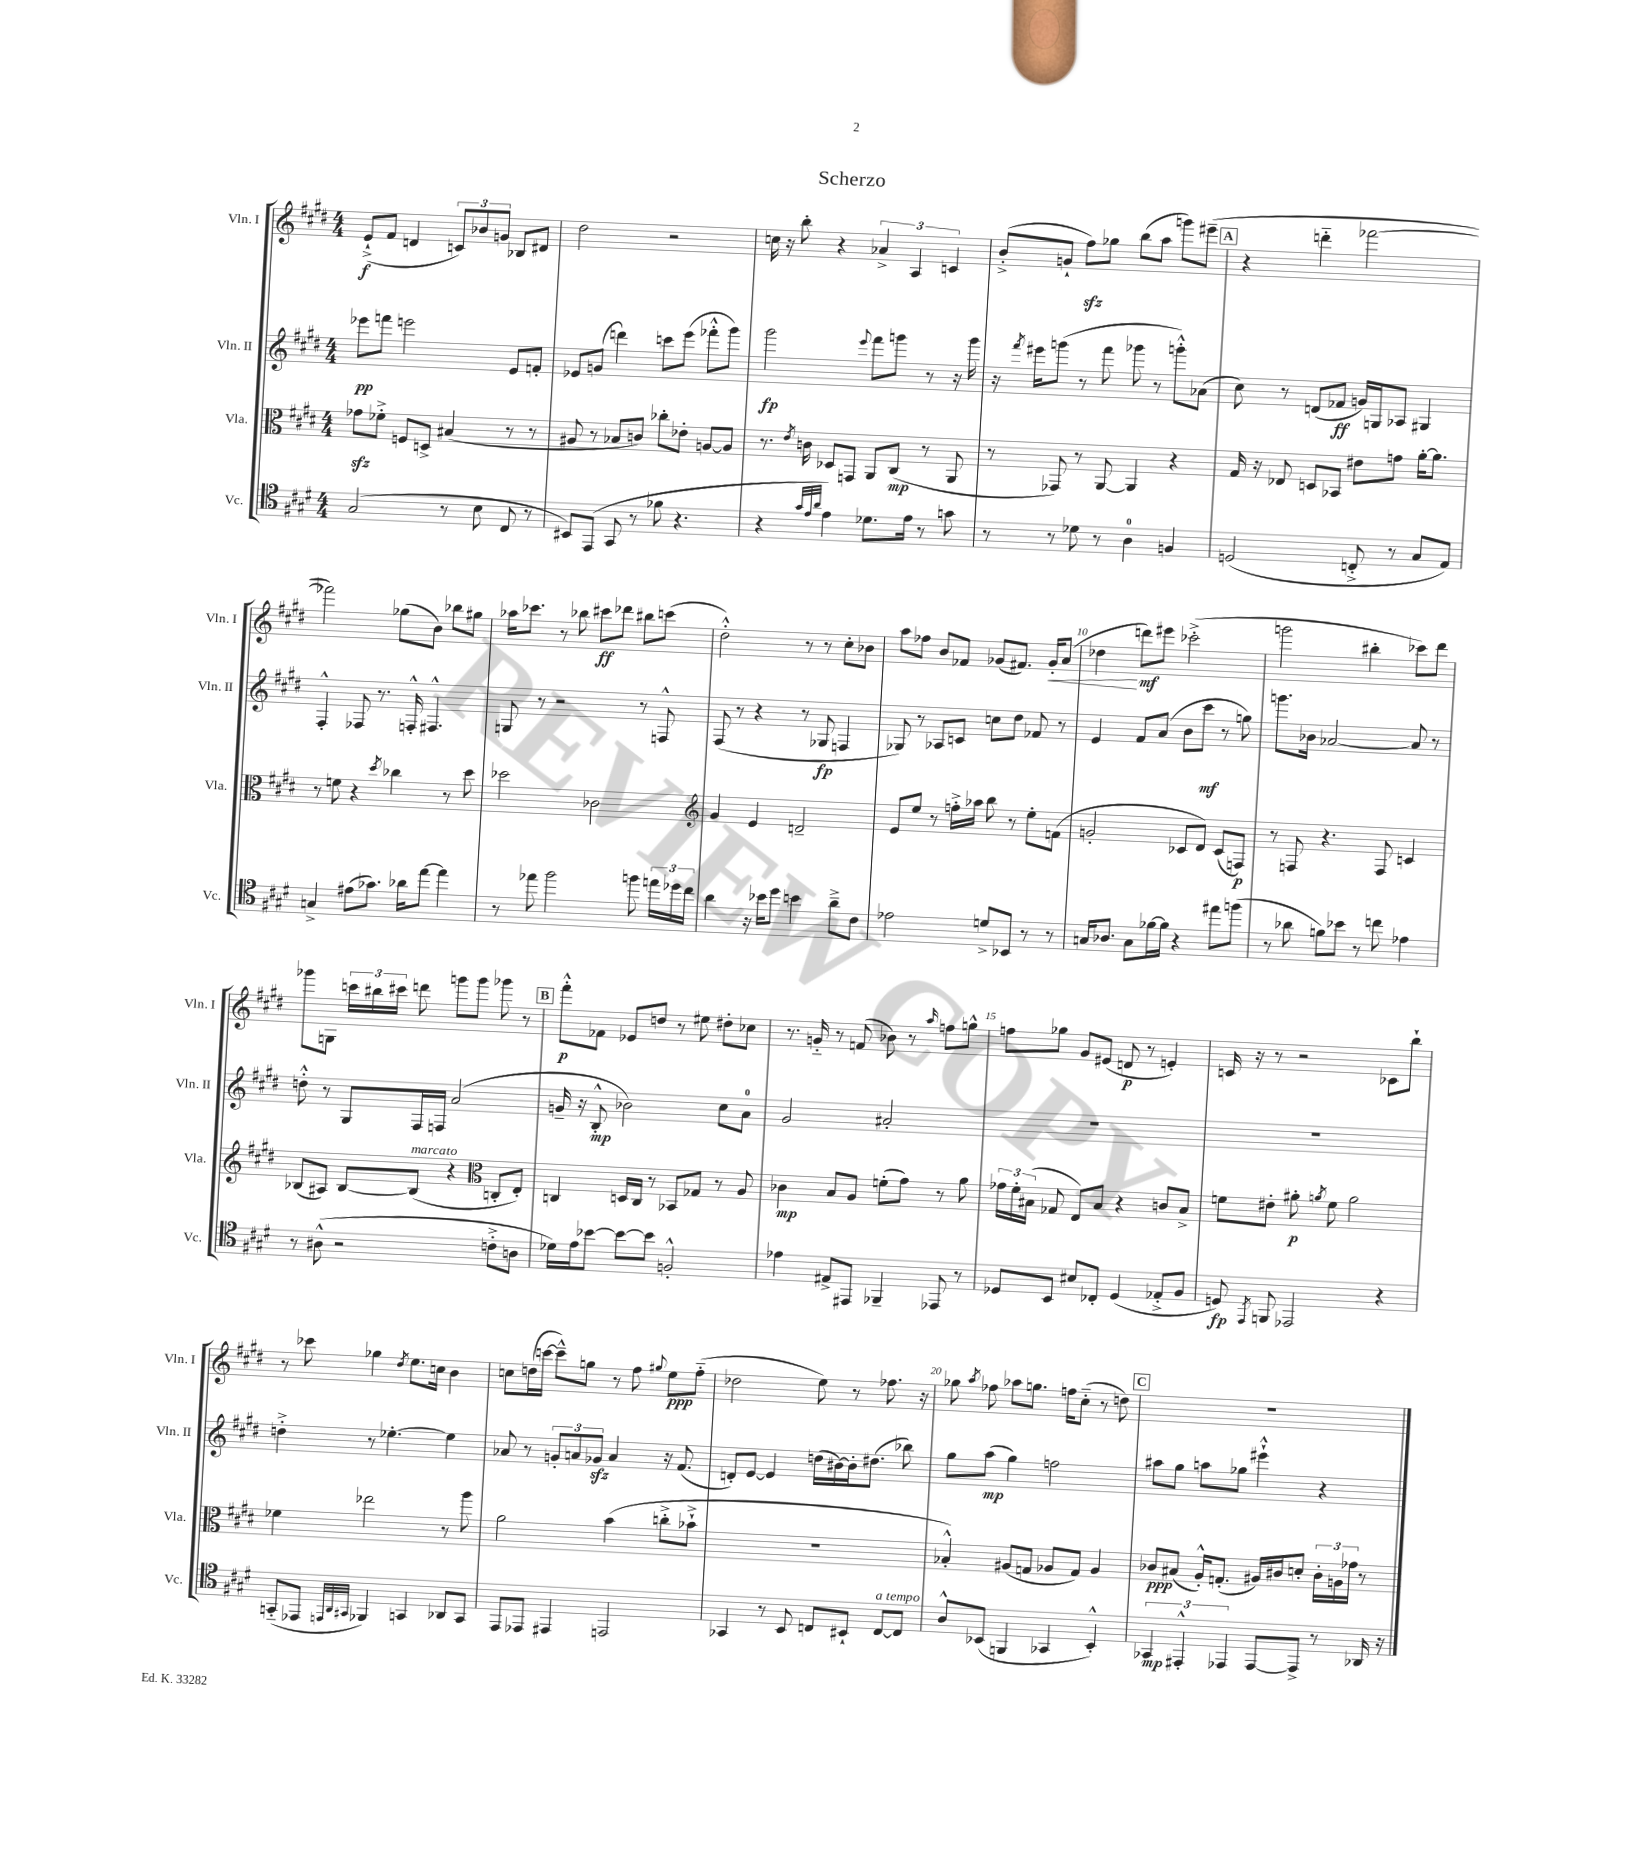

**kern	**dynam	**kern	**dynam	**kern	**dynam	**kern	**dynam
*part4	*part4	*part3	*part3	*part2	*part2	*part1	*part1
*staff4	*staff4	*staff3	*staff3	*staff2	*staff2	*staff1	*staff1
*I"Vc.	*	*I"Vla.	*	*I"Vln. II	*	*I"Vln. I	*
*I'Vc.	*	*I'Vla.	*	*I'Vln. II	*	*I'Vln. I	*
*clefC4	*	*clefC3	*	*clefG2	*	*clefG2	*
*k[f#c#g#d#]	*	*k[f#c#g#d#]	*	*k[f#c#g#d#]	*	*k[f#c#g#d#]	*
*M4/4	*	*M4/4	*	*M4/4	*	*M4/4	*
=1	=1	=1	=1	=1	=1	=1	=1
(2G#/	.	8g-Xzz\L	.	8eee-X\L	pp	(8e`^/L	f
.	.	8f-X'^\J	.	8fffn\J	.	8f#/J	.
.	.	8Fn/L	.	2eeen\	.	4dn/	.
.	.	8Dn^/J	.	.	.	.	.
8r	.	(4B#X/	.	.	.	12cn/L)	.
.	.	.	.	.	.	12b-X/	.
8B\	.	.	.	.	.	.	.
.	.	.	.	.	.	12gn/J	.
8C#/	.	8r	.	8e/L	.	8B-X/L	.
8r	.	8r	.	8fn'/J	.	8d#X/J	.
=2	=2	=2	=2	=2	=2	=2	=2
8BB#X/L)	.	8A#X/	.	8e-X/L	.	2dd#\	.
(8EE/J	.	8r	.	(8gn/J	.	.	.
8GG#/	.	8B-X/L	.	4dddn\)	.	.	.
8r	.	8cn/J)	.	.	.	.	.
8f-X\	.	8cc-X'\L	.	8cccn\L	.	2r	.
4.r	.	8e-X'\J	.	(8eee\J	.	.	.
.	.	[8An/L	.	8fff-X'^^\L	.	.	.
.	.	8A/J]	.	8ggg#\J)	.	.	.
=3	=3	=3	=3	=3	=3	=3	=3
4r	.	8.r	.	2ggg#\	fp	16ccn\	.
.	.	.	.	.	.	16r	.
.	.	.	.	.	.	8bb'\	.
.	.	8qe/	.	.	.	.	.
.	.	16cn\	.	.	.	.	.
32qqg#/LLL	.	.	.	.	.	.	.
32qqe/	.	.	.	.	.	.	.
32qqa/JJJ	.	.	.	.	.	.	.
4e\)	.	8D-X/L	.	.	.	4r	.
.	.	8GGn/J	.	.	.	.	.
.	.	.	.	8qqeee/	.	.	.
8.d-X\L	.	8AA/L	.	8fff#\L	.	6a-X^/	.
.	.	(8C#/J	mp	8gggn\J	.	.	.
.	.	.	.	.	.	6A/	.
16e\Jk	.	.	.	.	.	.	.
8r	.	8r	.	8r	.	.	.
.	.	.	.	.	.	6cn/	.
8gn\	.	8AA/	.	16r	.	.	.
.	.	.	.	16ggg\	.	.	.
=4	=4	=4	=4	=4	=4	=4	=4
8r	.	8r	.	16r	.	(8b'^/L	.
.	.	.	.	8qfff#/	.	.	.
.	.	.	.	16eee#X\KL	.	.	.
8r	.	8GG-X/)	.	(8gggn\J	.	8gn`/J	.
8d-X\	.	8r	.	8r	.	8ff#zz\L)	.
8r	.	[8AA/	.	8fff#\	.	8gg-X\J	.
4A\	.	4AA/]	.	8ggg-X\	.	(8bb\L	.
.	.	.	.	8r	.	8aa\J	.
4Fn/	.	4r	.	8gggn'^^\L)	.	8gggn\L)	.
.	.	.	.	(8a-X\J	.	(8eee#X~\J	.
!!LO:REH:place=s1:t=A
=5	=5	=5	=5	=5	=5	=5	=5
(2Dn/	.	16G#/	.	8cc#\)	.	4r	.
.	.	16r	.	.	.	.	.
.	.	8E-X/	.	8r	.	.	.
.	.	8Dn/L	.	(8dn/L	.	4dddn\	.
.	.	8BB-X/J	.	8f-X/J	ff	.	.
8Cn'^/	.	8e#X\L	.	16gn/LL)	.	[2fff-X\	.
.	.	.	.	16Gn/J	.	.	.
8r	.	8gn\J	.	8A-X/J	.	.	.
8G#/L	.	[16a'\KL	.	4G#X/	.	.	.
.	.	8.a\J]	.	.	.	.	.
8E/J)	.	.	.	.	.	.	.
!!LO:LB:g=z
=6	=6	=6	=6	=6	=6	=6	=6
4Gn^/	.	8r	.	4F#'^^/	.	2fff-X\])	.
.	.	8fn\	.	.	.	.	.
(8e#X\L	.	4r	.	8F-X/	.	.	.
8.g-X\J)	.	.	.	8.r	.	.	.
.	.	8qdd#/	.	.	.	.	.
.	.	4cc-X\	.	.	.	(8gg-X\L	.
16a-X\KL	.	.	.	16Fn'^^/	.	.	.
[8ee\J	.	.	.	4.F#X^^/	.	8b\J)	.
4ee\]	.	8r	.	.	.	8bb-X\L	.
.	.	8dd#\	.	.	.	8gg#X\J	.
=7	=7	=7	=7	=7	=7	=7	=7
8r	.	2dd-X\	.	8Gn/	.	16aa-X\KL	.
.	.	.	.	.	.	8.ccc-X\J	.
8ee-X\	.	.	.	8r	.	.	.
2ff#\	.	.	.	2r	.	8r	.
.	.	.	.	.	.	8bb-X\	.
.	.	2c-X\	.	.	.	8ccc#X\L	ff
.	.	.	.	.	.	8ddd-X\J	.
8ffn\	.	.	.	8r	.	8bb#X\L	.
24een\LL	.	.	.	8Fn^^/	.	(8cccn\J	.
24dd-X\	.	.	.	.	.	.	.
24cc#\JJ	.	.	.	.	.	.	.
=8	=8	=8	=8	=8	=8	=8	=8
*	*	*clefG2	*	*	*	*	*
4a\	.	4g#/	.	(8F#/	.	2dd#'^^\)	.
.	.	.	.	8r	.	.	.
16r	.	4e/	.	4r	.	.	.
16b-X\KL	.	.	.	.	.	.	.
8dd#\J	.	.	.	.	.	.	.
4bn\	.	2dn~/	.	8r	.	8r	.
.	.	.	.	8G-X/	fp	8r	.
8a~^\L	.	.	.	4Fn/	.	8cc#'\L	.
8c#\J	.	.	.	.	.	8b-X\J	.
=9	=9	=9	=9	=9	=9	=9	=9
2e-X\	.	8e/L	.	8G-X/)	.	8aa\L	.
.	.	8ee/J	.	8r	.	8ff-X\J	.
.	.	8r	.	8A-X/L	.	8b/L	.
.	.	16ffn'^\LL	.	8cn/J	.	8f-X/J	.
.	.	16aa-X\JJ	.	.	.	.	.
8dn^/L	.	8bb\	.	8ccn\L	.	(8g-X/L	.
8BB-X/J	.	8r	.	8dd#\J	.	8.f#X/J)	.
8r	.	8ee'\L	.	8f-X/	.	.	.
!	!	!	!	!	!	!	!LO:HP:b
.	.	.	.	.	.	16g-'/KL	<
8r	.	(8fn\J	.	8r	.	(8a/J	.
=10	=10	=10	=10	=10	=10	=10	=10
16Gn/KL	.	2gn'/	.	4e/	.	4dd-X\	.
8.A-X/J	.	.	.	.	.	.	.
8G\L	.	.	.	8f#/L	.	8dddn\L)	[ mf
[16f-X\L	.	.	.	(8a/J	.	8eee#X\J	.
16f-\JJ]	.	.	.	.	.	.	.
4r	.	8c-X/L	.	8b\L	.	(2ccc-X'^\	.
.	.	8d#/J)	.	8ccc#\J	mf	.	.
8ee#X\L	.	(8c-/L	.	8r	.	.	.
(8ffn\J	.	8Fn/J)	p	8ggn\)	.	.	.
=11	=11	=11	=11	=11	=11	=11	=11
8r	.	8r	.	8.gggn\L	.	2gggn\	.
8a-X\	.	8Fn/	.	.	.	.	.
.	.	.	.	16b-X\Jk	.	.	.
8fn\L)	.	4.r	.	[2a-X/	.	.	.
8b-X\J	.	.	.	.	.	.	.
8r	.	.	.	.	.	4bb#X'\	.
8ccn\	.	8F/	.	.	.	.	.
4e-X\	.	4cn/	.	8a-/]	.	8ccc-X\L)	.
.	.	.	.	8r	.	8ddd#\J	.
!!LO:LB:g=z
=12	=12	=12	=12	=12	=12	=12	=12
8r	.	(8B-X/L	.	8ddn'^^\	.	8ggg-X\L	.
(8A#X^^\	.	8A#X/J)	.	8r	.	8Gn\J	.
2r	.	[8B-/L	.	8G#/L	.	24cccn\LL	.
.	.	.	.	.	.	24bb#X\	.
.	.	.	.	.	.	24ccc#X\JJ	.
!	!	!LO:TX:a:i:t=marcato	!	!	!	!	!
.	.	(8B-/J]	.	16F#/L	.	8dddn\	.
.	.	.	.	16Fn/JJ	.	.	.
.	.	4r	.	(2a/	.	8gggn\L	.
.	.	.	.	.	.	8ggg\J	.
*	*	*clefC3	*	*	*	*	*
8cn'^\L	.	8Cn'/L	.	.	.	8ggg-X\	.
8An\J	.	8E'/J)	.	.	.	8r	.
!!LO:REH:place=s1:t=B
=13	=13	=13	=13	=13	=13	=13	=13
16d-X\LL)	.	4Cn/	.	16gn~/	.	8fff#'^^\L	p
16e\J	.	.	.	16r	.	.	.
[8b-X\J	.	.	.	8B'^^/	mp	8f-X\J	.
8b-\L_	.	16Dn/LL	.	2b-X\)	.	8e-X/L	.
.	.	16C/JJ	.	.	.	.	.
8b-\J]	.	8r	.	.	.	8ddn/J	.
2Fn'^^/	.	8BB-X/L	.	.	.	8r	.
.	.	8G-X/J	.	.	.	8ee#X\	.
.	.	8r	.	8cc#\L	.	8dd#X'\L	.
.	.	8A/	.	8a\J	.	8cc-X\J	.
=14	=14	=14	=14	=14	=14	=14	=14
4e-X\	.	4c-X\	mp	2g#/	.	8.r	.
.	.	.	.	.	.	16gn/	.
8E#X^/L	.	8B/L	.	.	.	8r	.
8EE#X/J	.	8A/J	.	.	.	(8fn/	.
4FF-X~/	.	(8fn'\L	.	2a#X'/	.	8b-X\)	.
.	.	8g#\J)	.	.	.	8r	.
.	.	.	.	.	.	16qqaa/	.
8EE-X/	.	8r	.	.	.	8ffn\L	.
8r	.	8a\	.	.	.	8ggn^^\J	.
=15	=15	=15	=15	=15	=15	=15	=15
8D-X/L	.	24g-X\LL	.	1r	.	8ffn\L	.
.	.	24f#'\	.	.	.	.	.
.	.	(24B#X\JJ	.	.	.	.	.
8BB/J	.	8G-X/	.	.	.	8gg-X\J	.
8B#X/L	.	8E/L)	.	.	.	8g#/L	.
8C-X'/J	.	8B#/J	.	.	.	(8e#X/J	.
(4D-/	.	4r	.	.	.	8dn/	p
.	.	.	.	.	.	8r	.
8E-X'^/L	.	8cn/L	.	.	.	4en'/)	.
8F#/J	.	8B#^/J	.	.	.	.	.
=16	=16	=16	=16	=16	=16	=16	=16
8Dn/)	fp	8fn\L	.	1r	.	16cn/	.
.	.	.	.	.	.	16r	.
8qEE/	.	.	.	.	.	.	.
8FFn/	.	8e#X'\J	.	.	.	8r	.
2EE-X/	.	8a#X'\	p	.	.	2r	.
.	.	8qan/	.	.	.	.	.
.	.	8f\	.	.	.	.	.
.	.	2a\	.	.	.	.	.
4r	.	.	.	.	.	8c-X\L	.
.	.	.	.	.	.	8bb`\J	.
!!LO:LB:g=z
=17	=17	=17	=17	=17	=17	=17	=17
(8GGn/L	.	4f-X\	.	4ddn'^\	.	8r	.
8EE-X/J	.	.	.	.	.	8ccc-X\	.
32qqEEn/LLL	.	.	.	.	.	.	.
32qqAA/	.	.	.	.	.	.	.
32qqGG#X/JJJ	.	.	.	.	.	.	.
4FF-X/)	.	2ee-X\	.	8r	.	4gg-X\	.
.	.	.	.	[4.ee-X'\	.	.	.
.	.	.	.	.	.	8qdd#/	.
4GGn/	.	.	.	.	.	8.ee\L	.
.	.	.	.	.	.	16ccn\Jk	.
8AA-X/L	.	8r	.	4ee-\]	.	4b\	.
8GG/J	.	8aa\	.	.	.	.	.
=18	=18	=18	=18	=18	=18	=18	=18
8EE/L	.	2a\	.	8a-X/	.	8ccn\L	.
8EE-X/J	.	.	.	8r	.	(16ddn\L	.
.	.	.	.	.	.	[16cccn\JJ	.
4EE#X/	.	.	.	12gn'/L	.	8ccc~^^\L])	.
.	.	.	.	12an/	.	.	.
.	.	.	.	.	.	8ggn\J	.
.	.	.	.	12g-Xzz/J	.	.	.
2EEn/	.	(4b\	.	4a/	.	8r	.
.	.	.	.	.	.	8ff#\	.
.	.	.	.	.	.	8qqgg#X/	.
.	.	8ccn'^\L	.	16r	.	8ee\L	ppp
.	.	.	.	(8.f#/	.	.	.
.	.	8b-X`^\J	.	.	.	(8ff#\J	.
=19	=19	=19	=19	=19	=19	=19	=19
4GG-X/	.	1r	.	8dn'/L)	.	2dd-X\	.
.	.	.	.	[8e/J	.	.	.
8r	.	.	.	4e/]	.	.	.
8BB/	.	.	.	.	.	.	.
8Cn/L	.	.	.	(16ddn\LL	.	8ee\)	.
.	.	.	.	[16b#X\)	.	.	.
8BB#X`/J	.	.	.	16b#'\J]	.	8r	.
.	.	.	.	(8.dd#X\J	.	.	.
!LO:TX:a:i:t=a tempo	!	!	!	!	!	!	!
[8C/L	.	.	.	.	.	8.ff-X\	.
8C/J]	.	.	.	8bb-X\)	.	.	.
.	.	.	.	.	.	16r	.
=20	=20	=20	=20	=20	=20	=20	=20
8A^^/L	.	4B-X'^^/)	.	8gg#\L	.	8gg-X\	.
.	.	.	.	.	.	8qaa/	.
(8BB-X/J	.	.	.	(8aa\J	mp	8ff-X\	.
4FFn/	.	(8A#X/L	.	4gg#\)	.	8aa-X\L	.
.	.	8Gn/J	.	.	.	8.ggn\J	.
4GG-X/	.	8A-X/L	.	2ffn\	.	.	.
.	.	.	.	.	.	16ffn\KL	.
.	.	8G/J)	.	.	.	(8cc#\J	.
4BB-'^^/)	.	4A-/	.	.	.	8r	.
.	.	.	.	.	.	8ddn\)	.
!!LO:REH:place=s1:t=C
=21	=21	=21	=21	=21	=21	=21	=21
6GG-X/	mp	8c-X/L	ppp	8aa#X\L	.	1r	.
.	.	(8B#X/J	.	8gg#\J	.	.	.
6EE#X'^^/	.	.	.	.	.	.	.
.	.	16A'^^/KL)	.	8aan\L	.	.	.
.	.	(8.Gn'/J	.	.	.	.	.
6EE-X/	.	.	.	.	.	.	.
.	.	.	.	8gg-X\J	.	.	.
[8EE-/L	.	16A#X/LL)	.	4eee#X`^^\	.	.	.
.	.	16c#X/J	.	.	.	.	.
8EE-^/J]	.	8dn'/J	.	.	.	.	.
8r	.	24c#'\LL	.	4r	.	.	.
.	.	24An\	.	.	.	.	.
.	.	24g-X\JJ	.	.	.	.	.
16AA-X/	.	8r	.	.	.	.	.
16r	.	.	.	.	.	.	.
==	==	==	==	==	==	==	==
*-	*-	*-	*-	*-	*-	*-	*-
